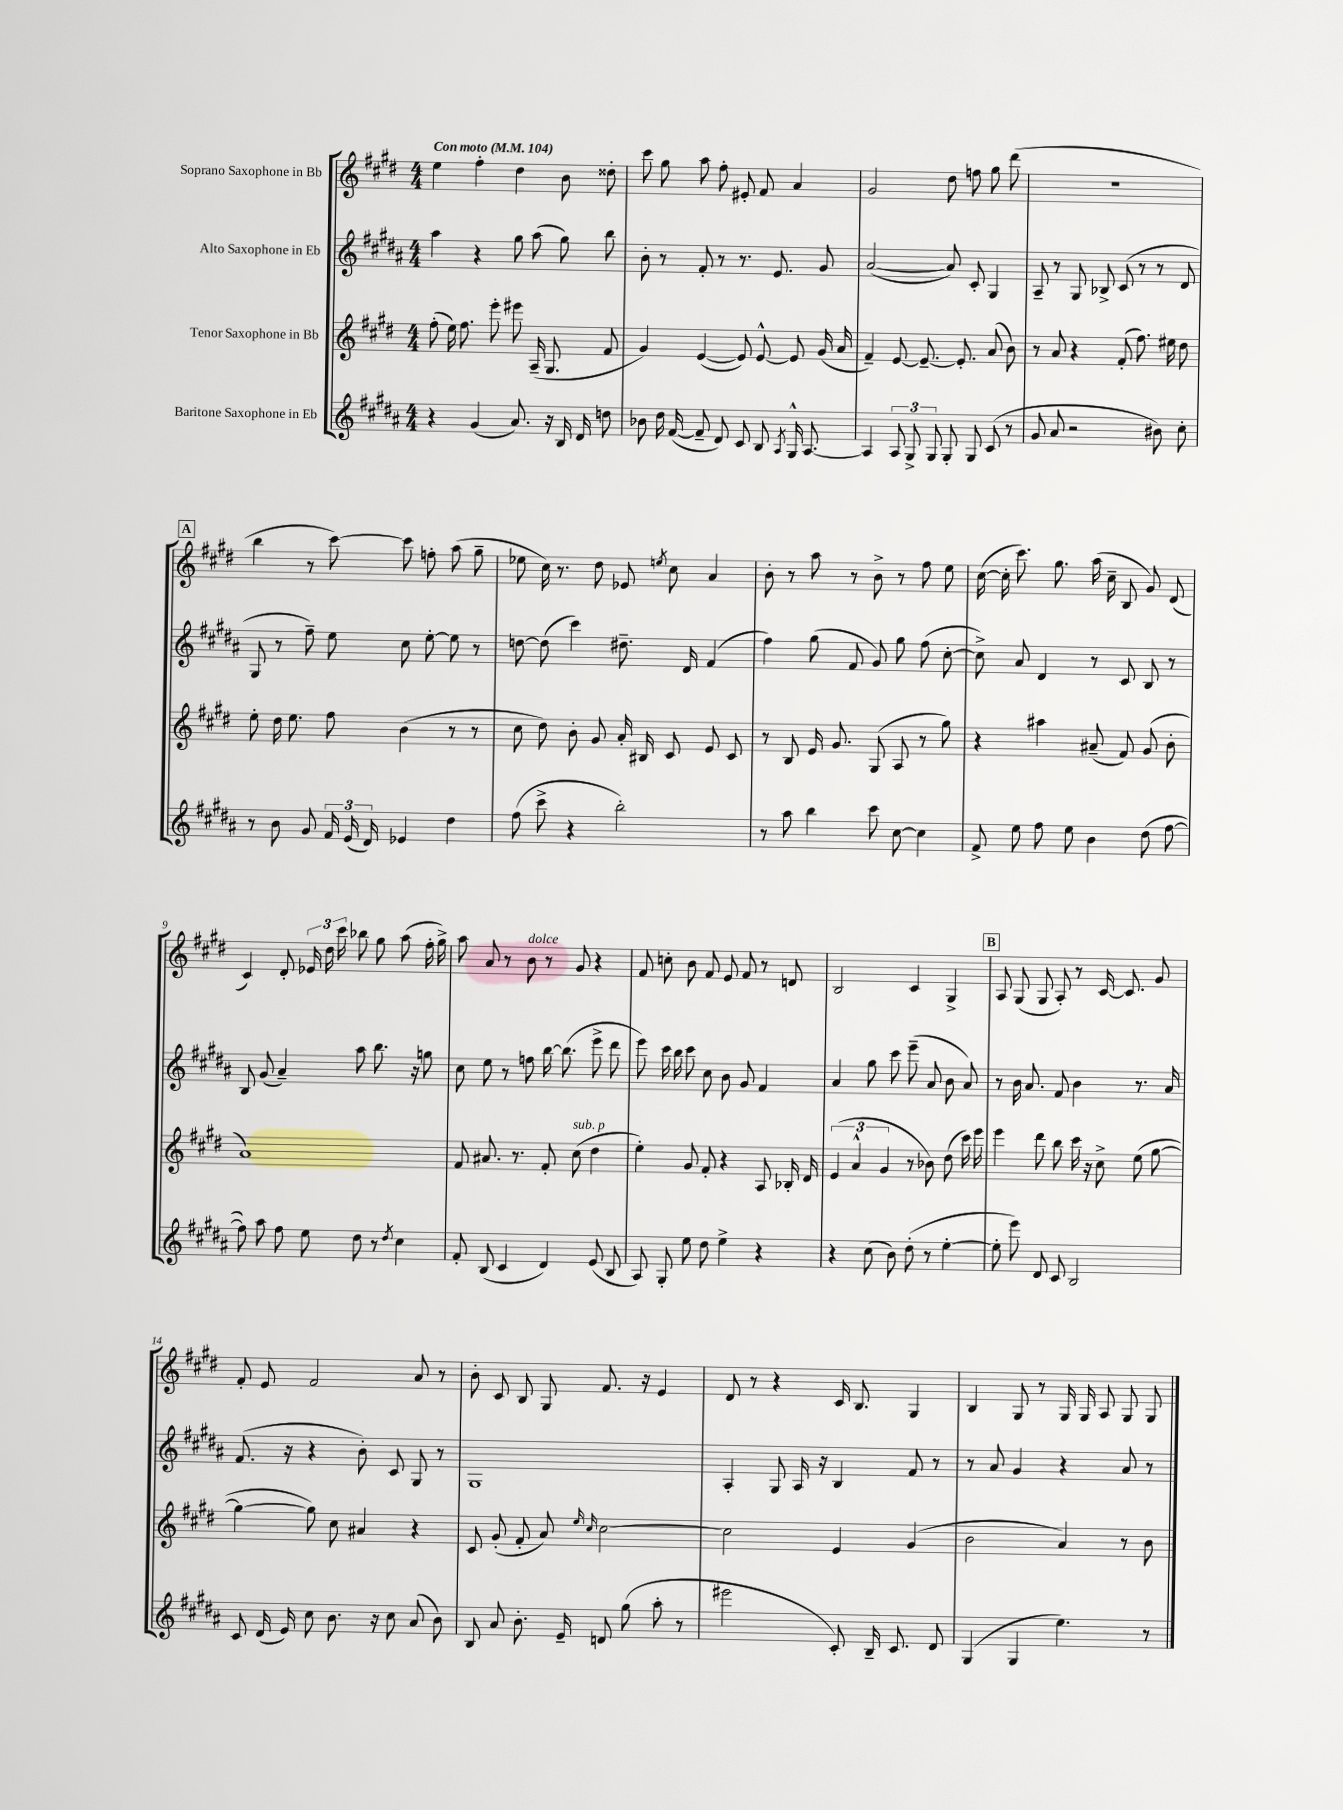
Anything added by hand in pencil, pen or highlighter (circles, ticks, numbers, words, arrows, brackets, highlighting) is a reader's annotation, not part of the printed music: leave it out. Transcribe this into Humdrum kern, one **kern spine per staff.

**kern	**kern	**kern	**kern
*part4	*part3	*part2	*part1
*staff4	*staff3	*staff2	*staff1
*I"Baritone Saxophone in Eb	*I"Tenor Saxophone in Bb	*I"Alto Saxophone in Eb	*I"Soprano Saxophone in Bb
*clefG2	*clefG2	*clefG2	*clefG2
*k[f#c#g#d#a#]	*k[f#c#g#d#]	*k[f#c#g#d#a#]	*k[f#c#g#d#]
*M4/4	*M4/4	*M4/4	*M4/4
*MM104	*MM104	*MM104	*MM104
=1	=1	=1	=1
!	!	!	!LO:TX:a:B:t=Con moto
4r	(8ff#'\	4aa#\	4ee\
.	16ee\)	.	.
.	8.ff#\	.	.
(4g#/	.	4r	4ff#'\
.	8eee'\	.	.
8.a#/)	8eee#X\	8gg#\	4dd#\
.	(16A~/	(8aa#\	.
16r	8.G#/	.	.
16B/	.	8gg#\)	8b\
16d#/	.	.	.
8ddn\	8f#/	8bb\	8dd##X'\
=2	=2	=2	=2
8b-X\	4g#/)	8b'\	8ccc#\
16dd#\	.	8r	8gg#\
([16f#/	.	.	.
8f#~/]	([4e/	8f#'/	8aa\
8d#/)	.	8r	8ff#'\
8c#/	8e/])	8.r	8e#X'/
8B/	[8e^^/	.	8f#/
.	.	8.e/	.
8qA#/	.	.	.
16G#^^/	8e/]	.	4a/
[8.A#/	.	.	.
.	(16g#/	8g#/	.
.	16a/	.	.
=3	=3	=3	=3
4A#/]	4f#~/)	([2a#/	2g#/
12A#/	[8e/	.	.
12G#^/	.	.	.
.	8.e~/_	.	.
12G#/	.	.	.
8G#'/	.	8a#/])	8dd#\
.	8.e'/]	.	.
8G#/	.	8c#'/	8ffn\
(8c#/	(8a/	4G#/	8gg#\
8r	8b\)	.	(8ddd#\
=4	=4	=4	=4
8g#/	8r	8A#~/	1r
8a#/	8a/	8r	.
2r	4r	8G#/	.
.	.	8B-X^/	.
.	(8f#'/	(8c#/	.
.	8.ff#\)	8r	.
8b#X\)	.	8r	.
.	16ee#X\	.	.
8cc#'\	8dd#\	8d#/	.
!!LO:LB:g=z
!!LO:REH:place=s1:t=A
=5	=5	=5	=5
8r	8ee'\	8G#/	4bb\
8b\	16dd#\	8r	.
.	8.ee\	.	.
8g#/	.	8ff#~\)	8r
24f#/	8ff#\	8ee\	[8ccc#\)
(24e/	.	.	.
24d#/)	.	.	.
4e-X/	(4b\	8cc#\	8ccc#\]
.	.	[8ee'\	8ffn'\
4dd#\	8r	8ee\]	(8aa\
.	8r	8r	8gg#~\
=6	=6	=6	=6
(8ff#\	8cc#\	[8ddn\	8ee-X\
8ccc#^\	8dd#\)	(8dd\]	16cc#\)
.	.	.	8.r
4r	8b'\	4ccc#\)	.
.	8g#/	.	8dd#\
2bb'\)	16a'/	8.dd#X~\	8e-X/
.	16B#X/	.	.
.	.	.	8qeen/
.	8c#/	.	8cc#\
.	.	16d#/	.
.	8e/	(4f#/	4a/
.	8c#/	.	.
=7	=7	=7	=7
8r	8r	4ff#\)	8b'\
8aa#\	8B/	.	8r
4bb\	16e/	(8gg#\	8aa\
.	8.g#/	.	.
.	.	8f#/	8r
8ccc#\	(8G#/	8g#/)	8b^\
[8cc#\	8A/	8gg#\	8r
4cc#\]	8r	(8ff#\	8ff#\
.	8gg#\)	[8cc#'\	8ee\
=8	=8	=8	=8
8f#^/	4r	8cc#^\])	([16cc#\
.	.	.	16cc#'\]
8ee\	.	8a#/	8.ccc#\)
8ff#\	4aa#X\	4d#/	.
.	.	.	8.gg#\
8ee\	.	.	.
4b\	(8a#X~/	8r	(16aa\
.	.	.	16cc#~\
.	8f#/)	8c#/	8B/
(8dd#\	(8g#/	8B/	8g#/)
[8ff#\	8b'\	8r	(8d#/
!!LO:LB:g=z
=9	=9	=9	=9
8ff#\])	1a)	8B/	4c#/)
8aa#\	.	(8g#/	.
8ff#\	.	4a#~/)	8d#'/
8ee\	.	.	24e-X/
.	.	.	24dd#\
.	.	.	24ccc#\
8dd#\	.	8aa#\	8bb-X\
8r	.	8.bb\	8gg#\
8qdd#/	.	.	.
4cc#\	.	.	(8aa\
.	.	16r	.
.	.	8ggn\	16ff#'\
.	.	.	16gg#^\)
=10	=10	=10	=10
8f#'/	8f#/	8cc#\	8aa\
(8B/	8.a#X/	8ee\	8a/
4c#/	.	8r	8r
.	8.r	.	.
!	!	!	!LO:TX:a:i:t=dolce
.	.	8ffn\	8b\
4d#/)	8f#'/	[16bb\	8r
.	.	(8.bb\]	.
!	!LO:TX:a:i:t=sub. p	!	!
.	(8cc#\	.	8g#/
(8e/	4dd#\	8eee^\	4r
8B/	.	8ddd#\	.
=11	=11	=11	=11
8A#/)	4ee'\)	8eee\)	8f#/
8G#'/	.	16ccc#\	8ccn'\
.	.	16bb\	.
8ee\	8g#/	8ccc#\	8b\
8dd#\	8f#'/	8cc#\	8f#/
4ee^\	4r	8b\	8e/
.	.	8g#/	8f#/
4r	8A/	4f#/	8r
.	16B-X'/	.	8dn/
.	16d#/	.	.
=12	=12	=12	=12
4r	(6e/	4a#/	2B/
.	6a^^/	.	.
(8cc#\	.	8gg#\	.
.	6g#/	.	.
8b\)	.	8ccc#\	.
(8dd#'\	8r	(8eee~\	4c#/
8r	8b-X\)	8a#/	.
[4ee'\	(8dd#\	8b\	4G#^/
.	16ccc#\)	8a#/)	.
.	16eee\	.	.
!!LO:REH:place=s1:t=B
=13	=13	=13	=13
8ee'\]	4eee\	8r	8A/
8eee\)	.	16b\	(8G#/
.	.	8.a#/	.
8d#/	8ddd#\	.	8G#/
8c#/	8bb\	8f#/	8A'/)
2B/	16ccc#\	4b\	8r
.	16r	.	.
.	8cc#^\	.	[16c#/
.	.	.	8.c#/]
.	(8ee\	8.r	.
.	[8gg#\	.	8g#/
.	.	16a#/	.
!!LO:LB:g=z
=14	=14	=14	=14
8c#/	4gg#\_	(8.f#/	8f#'/
(16d#/	.	.	8e/
16e/)	.	16r	.
8cc#\	8gg#\])	4r	2f#/
8.b\	8cc#\	.	.
.	4a#X/	8b'\)	.
16r	.	.	.
8cc#\	.	8c#/	.
(8a#/	4r	8G#/	8a/
8b\)	.	8r	8r
=15	=15	=15	=15
8B/	8c#/	1G#	8b'\
8a#/	(8g#'/	.	8c#/
8.b'\	8f#'/	.	8B/
.	8a/)	.	8G#/
16e~/	.	.	.
.	16qqee/	.	.
.	16qqcc#/	.	.
8dn/	[2cc#\	.	8.f#/
(8gg#\	.	.	.
.	.	.	16r
8aa#'\	.	.	4e/
8r	.	.	.
=16	=16	=16	=16
2eee#X\	2cc#\]	4A#'/	8d#/
.	.	.	8r
.	.	8G#/	4r
.	.	16A#/	.
.	.	16r	.
8c#'/)	4e/	4B/	16c#/
.	.	.	8.B/
16B~/	.	.	.
8.c#/	.	.	.
.	(4g#/	8f#/	4G#/
8d#/	.	8r	.
=17	=17	=17	=17
(4G#/	2b\	8r	4B/
.	.	8a#/	.
4G#/	.	4g#/	8G#/
.	.	.	8r
4.ee\)	4a/)	4r	16G#/
.	.	.	16G#/
.	.	.	8A/
.	8r	8a#/	8G#/
8r	8b\	8r	8G#/
==	==	==	==
*-	*-	*-	*-
